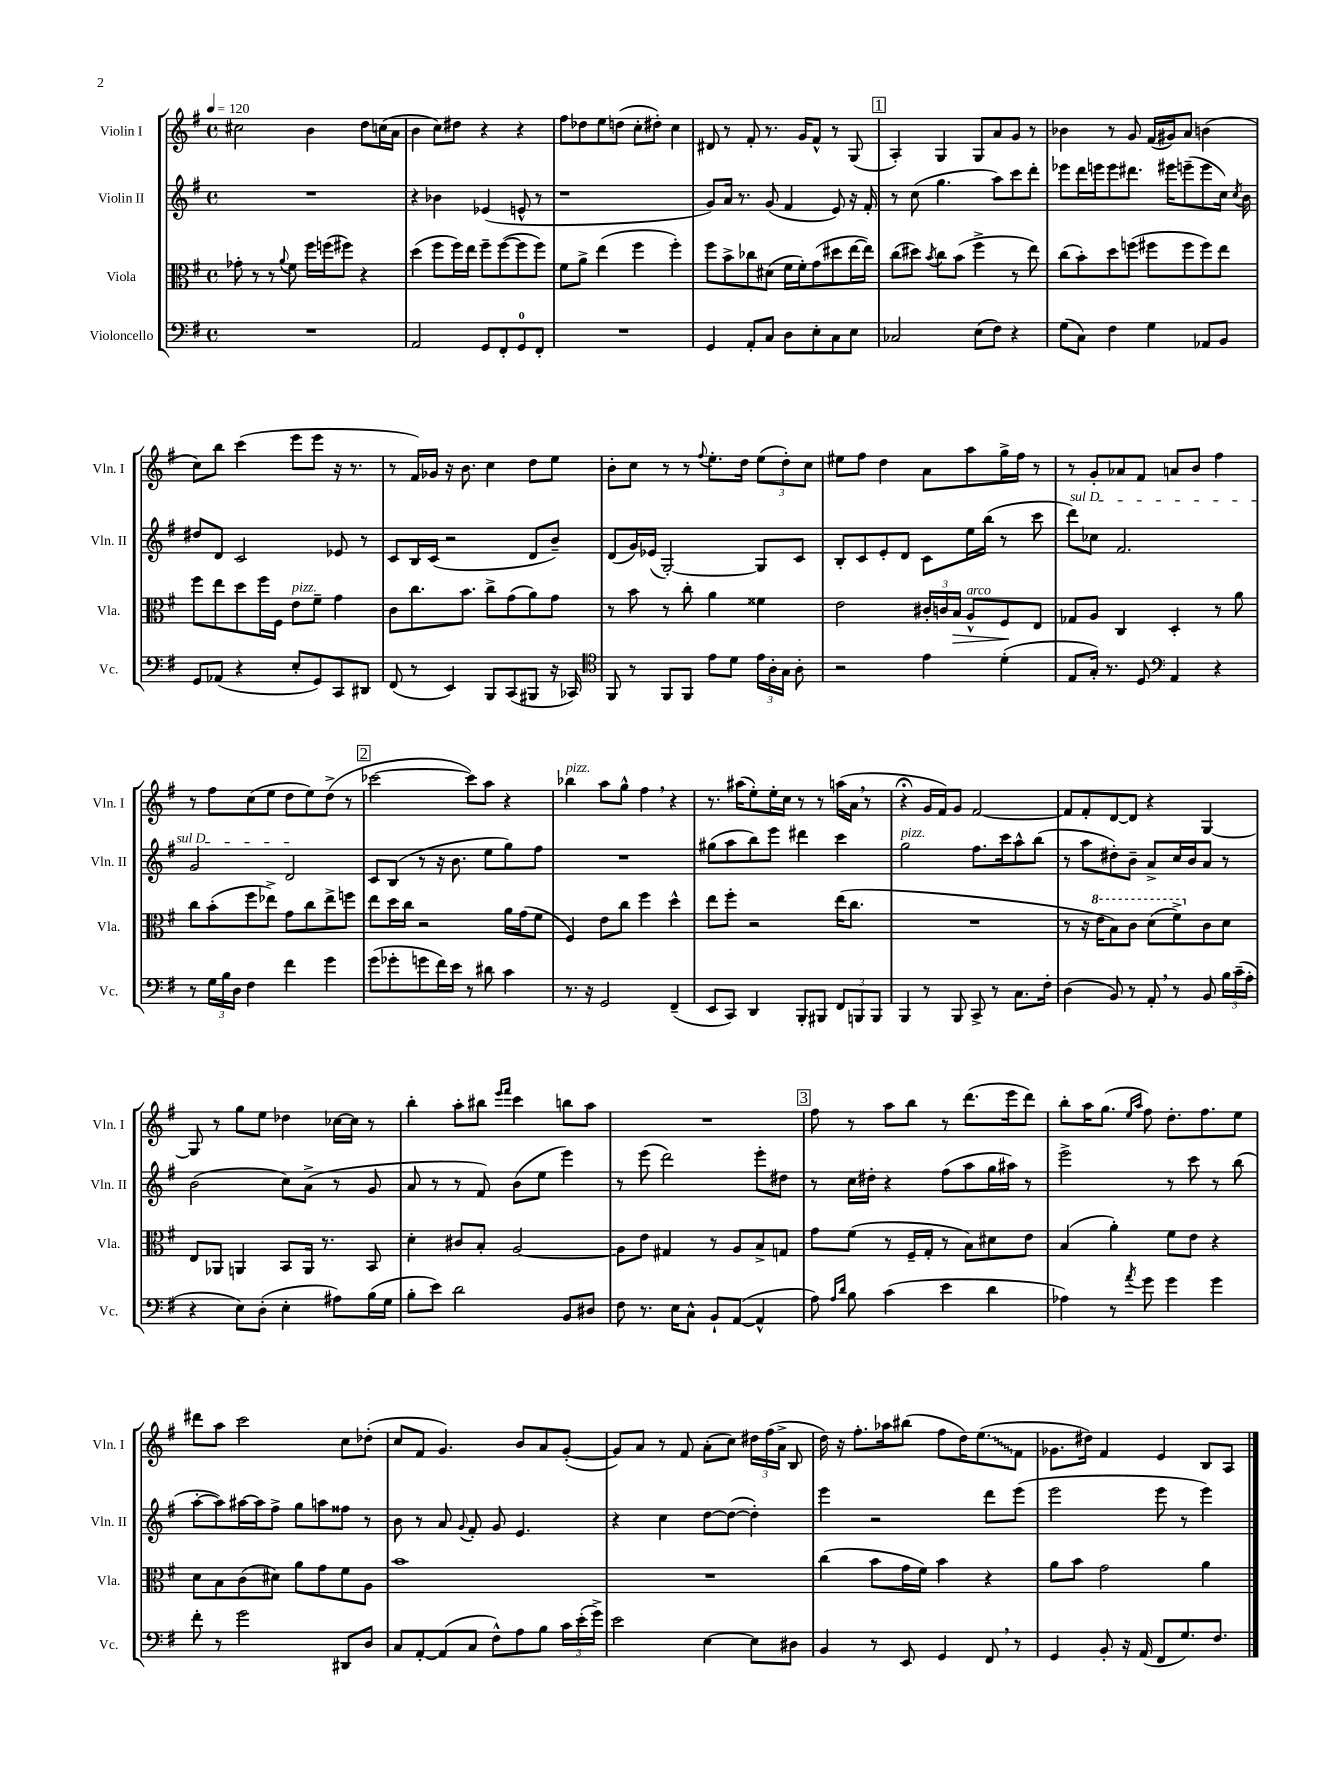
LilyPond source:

<<
\new StaffGroup <<
\new Staff = "s0" \with { instrumentName = "Violin I" shortInstrumentName = "Vln. I" } {
    \clef treble \key g \major \defaultTimeSignature \time 4/4 \tempo 4 = 120
    \autoBeamOff cis''2 b'4 d''8[ c''16( a'16] |
    b'4 c''8[) dis''8] r4 r4 |
    fis''8[ des''8 e''8 d''8]( c''8[-. dis''8]-.) c''4 |
    dis'8 r8 fis'8-. r8. g'16[ fis'8]-^ r8 g8( |
    \mark \markup { \box "1" } a4-.) g4 g8[ a'8 g'8] r8 |
    bes'4 r8 g'8 fis'16[( gis'16) a'8] b'4( |
    c''8[) b''8] c'''4( e'''8[ e'''8] r16 r8. |
    r8 fis'16[) ges'16] r16 b'8. c''4 d''8[ e''8] |
    b'8[-. c''8] r8 r8 \appoggiatura { fis''8 } e''8.[-. d''16] \tuplet 3/2 { e''8[( d''8-.) c''8] } |
    eis''8[ fis''8] d''4 a'8[ a''8 g''16-> fis''16] r8 |
    r8 g'8[-. aes'8 fis'8] a'8[ b'8] fis''4 |
    r8 fis''8[ c''8( e''8] d''8[ e''8) d''8]->( r8 |
    \mark \markup { \box "2" } ces'''2~ ces'''8[) a''8] r4 |
    bes''4^\markup { \italic "pizz." } a''8[ g''8]-^ fis''4 \breathe r4 |
    r8. ais''16[( e''8-.) e''16-. c''16] r8 r8 a''16[( a'16] \breathe r8 |
    r4\fermata g'16[ fis'16) g'8] fis'2~ |
    fis'8[ fis'8-. d'8~ d'8] r4 g4~ |
    g8 r8 g''8[ e''8] des''4 ces''16[~ ces''16] r8 |
    b''4-. a''8[-. bis''8] \grace { e'''16[ fis'''16] } c'''4 b''8[ a''8] |
    R1 |
    \mark \markup { \box "3" } fis''8 r8 a''8[ b''8] r8 d'''8.[( e'''16 d'''8]) |
    b''8[-. a''16 g''8.]( \grace { e''16[ a''16] } fis''8) d''8.[-. fis''8. e''8] |
    dis'''8[ a''8] c'''2 c''8[ des''8]-.( |
    c''8[ fis'8] g'4.) b'8[ a'8 g'8]~-.( |
    g'8[) a'8] r8 fis'8 a'8[-.( c''8]) \tuplet 3/2 { dis''16[ fis''16( a'16]-> } b8 |
    d''16) r16 fis''8.[-. aes''16 bis''8]( fis''8[ d''16) \once \override Glissando.style = #'zigzag e''8.\glissando( fis'8] |
    ges'8.[ dis''16]) fis'4 e'4 b8[ a8] \bar "|." |
}
\new Staff = "s1" \with { instrumentName = "Violin II" shortInstrumentName = "Vln. II" } {
    \clef treble \key g \major \defaultTimeSignature \time 4/4
    \autoBeamOff R1 |
    r4 bes'4 ees'4( e'8-^ r8 |
    r1 |
    g'8[) a'16] r8. g'8( fis'4 e'8) r16 fis'16-. |
    \mark \markup { \box "1" } r8 c''8( g''4. a''8[) c'''8 d'''8]-. |
    ees'''8[ d'''16 e'''16 e'''8 dis'''8.] eis'''16[ e'''8--( e'''8 c''16]) \acciaccatura { c''8 } b'16 |
    dis''8[ d'8] c'2 ees'8 r8 |
    c'8[ b16 c'16]( r2 d'8[ b'8]--) |
    d'8[( g'16) ees'16]( g2~-.) g8[ c'8] |
    b8[-. c'8 e'8-. d'8] c'8[ e''16 b''16]( r8 c'''8 |
    \once \override TextSpanner.bound-details.left.text = \markup { \italic "sul D" } d'''8[\startTextSpan) ces''8] fis'2. |
    g'2 d'2\stopTextSpan |
    \mark \markup { \box "2" } c'8[ b8]( r8 r16 b'8. e''8[ g''8) fis''8] |
    R1 |
    gis''8[( a''8 b''8) e'''8] dis'''4 c'''4 |
    g''2^\markup { \italic "pizz." } fis''8.[ c'''16 a''8-^ b''8]( |
    r8 a''8[ dis''8-.) b'8]-- a'8[-> c''16 b'16 a'8] r8 |
    b'2( c''8[) a'8]->( r8 g'8 |
    a'8 r8 r8 fis'8) b'8[( e''8] e'''4) |
    r8 e'''8( d'''2) e'''8[-. dis''8] |
    \mark \markup { \box "3" } r8 c''16[ dis''16]-. r4 fis''8[( a''8 g''16 ais''16]) r8 |
    e'''2-> r8 c'''8 r8 b''8( |
    a''8[~-. a''8) ais''16~ ais''16 fis''8]-> g''8[ a''8 fisis''8] r8 |
    b'8 r8 a'8 \appoggiatura { g'8 } fis'8-. g'8 e'4. |
    r4 c''4 d''8[~ d''8]~( d''4-.) |
    e'''4 r2 d'''8[ e'''8]( |
    e'''2 e'''8 r8 e'''4) \bar "|." |
}
\new Staff = "s2" \with { instrumentName = "Viola" shortInstrumentName = "Vla." } {
    \clef alto \key g \major \defaultTimeSignature \time 4/4
    \autoBeamOff ges'8-. r8 r8 \appoggiatura { a'8 } fis'8 fis''16[ f''16( fis''8]) r4 |
    d''4( fis''8[ fis''16) e''16] fis''8[-- fis''8~( fis''8 fis''8]) |
    fis'8[ a'8]-> e''4( fis''4 fis''4-.) |
    fis''8[ b'8-> ces''8 dis'8]( fis'16[ fis'16-.) g'8( dis''8 e''16~ e''16]) |
    \mark \markup { \box "1" } c''8[( dis''8]) \acciaccatura { b'8 } c''8[ b'8]( fis''4-> r8 e''8) |
    c''8[( b'8-.) d''8 f''8]( fis''8[ fis''8 fis''8) e''8] |
    fis''8[ e''8 d''8 fis''16 fis16] e'8[^\markup { \italic "pizz." } fis'8]-- g'4 |
    c'8[ c''8. b'8.] c''8[-> g'8( a'8) g'8] |
    r8 b'8 r8 c''8-. a'4 fisis'4 |
    e'2 \tuplet 3/2 { cis'16[-. c'16 b16]\> } a8[-^^\markup { \italic "arco" } fis8\! e8] |
    ges8[ a8] c4 d4-. r8 a'8 |
    c''8[ b'8-.( fis''8 ees''8]->) g'8[ c''8 ees''8-> f''8] |
    \mark \markup { \box "2" } e''8[ d''16 c''16] r2 a'16[ g'16( fis'8] |
    fis4) e'8[ c''8] fis''4 d''4-^ |
    e''8[ fis''8]-. r2 e''16[( c''8.] |
    R1 |
    r8 r16 \ottava #1 e''16[ b'8) c''8] d''8[( fis''8->) \ottava #0 c'8 d'8] |
    e8[ aes,8] a,4 b,8[ a,16] r8. b,8 |
    d'4-. cis'8[ b8]-. a2~ |
    a8[ e'8] gis4 r8 a8[ b8-> g8] |
    \mark \markup { \box "3" } g'8[ fis'8]( r8 fis16[-- g16]-. r8 b8[) dis'8 e'8] |
    b4( a'4-.) fis'8[ e'8] r4 |
    d'8[ b8 c'8( dis'8]) a'8[ g'8 fis'8 a8] |
    b'1 |
    R1 |
    c''4( b'8[ g'16 fis'16]) b'4 r4 |
    a'8[ b'8] g'2 a'4 \bar "|." |
}
\new Staff = "s3" \with { instrumentName = "Violoncello" shortInstrumentName = "Vc." } {
    \clef bass \key g \major \defaultTimeSignature \time 4/4
    \autoBeamOff R1 |
    a,2 g,8[ fis,8-. g,8-0 fis,8]-. |
    R1 |
    g,4 a,8[-. c8] d8[ e8-. c8 e8] |
    \mark \markup { \box "1" } ces2 e8[( fis8]) r4 |
    g8[( c8]) fis4 g4 aes,8[ b,8] |
    g,8[ aes,8]( r4 e8[-. g,8) c,8 dis,8] |
    fis,8( r8 e,4) b,,8[ c,8( bis,,8] r16 ces,16) |
    \clef tenor fis,8 r8 fis,8[ fis,8] e'8[ d'8] \tuplet 3/2 { e'16[ a16-. g16] } a8-. |
    r2 e'4 d'4-.( |
    e8[ g16]-.) r8. d8 \clef bass a,4 r4 |
    r8 \tuplet 3/2 { g16[ b16 d16] } fis4 fis'4 g'4 |
    \mark \markup { \box "2" } g'8[( ges'8-. g'8 fis'16) e'16] r8 dis'8 c'4 |
    r8. r16 g,2 fis,4--( |
    e,8[ c,8]) d,4 b,,8[-. bis,,8] \tuplet 3/2 { fis,8[ b,,8 b,,8] } |
    b,,4 r8 b,,8 c,8-> r8 c8.[ fis16]-. |
    d4( b,8) r8 a,8-. \breathe r8 b,8 \tuplet 3/2 { b16[ c'16--( a16]-. } |
    r4 e8[) d8]-.( e4-. ais8[) b16( g16] |
    b8[-. e'8]) d'2 b,8[ dis8] |
    fis8 r8. e16[ c8]-^ b,8[-! a,8]~( a,4-^ |
    \mark \markup { \box "3" } a8) \grace { a16[ d'16] } b8 c'4( e'4 d'4 |
    aes4) r8 \acciaccatura { a'8 } g'8 g'4 g'4 |
    fis'8-. r8 g'2 dis,8[ d8] |
    c8[ a,8~-. a,8( c8] fis8[-^) a8 b8] \tuplet 3/2 { c'16[ e'16-.( g'16]->) } |
    e'2 e4~ e8[ dis8] |
    b,4 r8 e,8 g,4 fis,8 \breathe r8 |
    g,4 b,8-. r16 a,16( fis,8[ g8.) fis8.] \bar "|." |
}
>>
>>
\layout { \context { \Score \remove "Bar_number_engraver" } }
